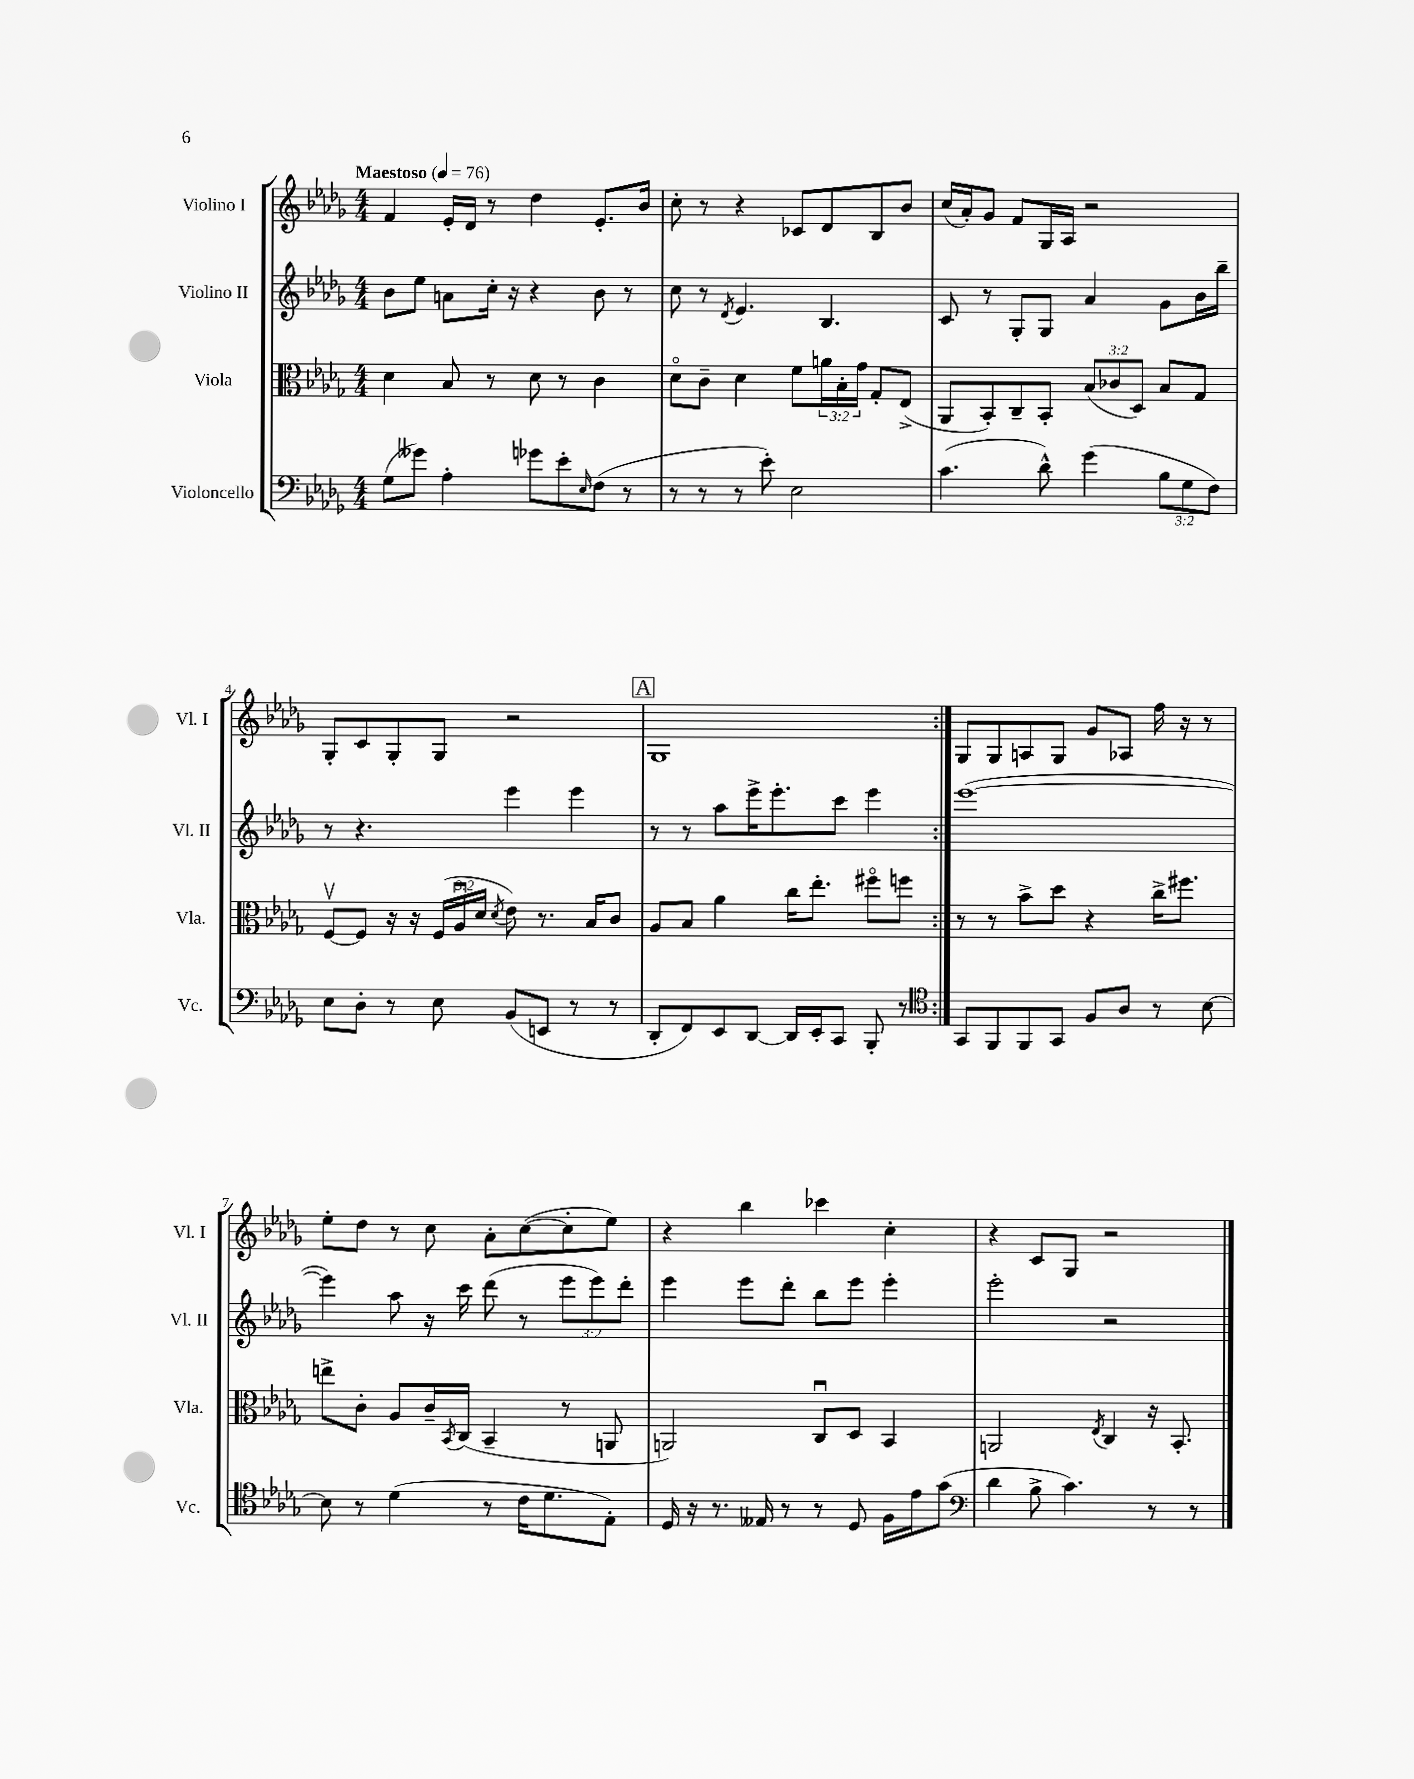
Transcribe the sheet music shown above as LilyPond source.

<<
\new StaffGroup <<
\new Staff = "s0" \with { instrumentName = "Violino I" shortInstrumentName = "Vl. I" } {
    \clef treble \key des \major \numericTimeSignature \time 4/4 \tempo "Maestoso" 4 = 76
    \repeat volta 2 { f'4 ees'16-. des'16 r8 des''4 ees'8.-. bes'16 |
    c''8-. r8 r4 ces'8 des'8 bes8 bes'8 |
    c''16( aes'16-.) ges'8 f'8 ges16 aes16 r2 |
    ges8-. c'8 ges8-. ges8 r2 |
    \mark \markup { \box "A" } ges1 | }
    ges8 ges8 a8 ges8 ges'8 aes8 f''16 r16 r8 |
    ees''8-. des''8 r8 c''8 aes'8-. c''8~( c''8-. ees''8) |
    r4 bes''4 ces'''4 c''4-. |
    r4 c'8 ges8 r2 \bar "|." |
}
\new Staff = "s1" \with { instrumentName = "Violino II" shortInstrumentName = "Vl. II" } {
    \clef treble \key des \major \numericTimeSignature \time 4/4 \override Staff.TupletNumber.text = #tuplet-number::calc-fraction-text
    \repeat volta 2 { bes'8 ees''8 a'8 c''16-. r16 r4 bes'8 r8 |
    c''8 r8 \acciaccatura { des'8 } ees'4. bes4. |
    c'8 r8 ges8-. ges8 aes'4 ges'8 bes'16 bes''16-- |
    r8 r4. ees'''4 ees'''4 |
    \mark \markup { \box "A" } r8 r8 aes''8 ees'''16-> ees'''8.-. c'''8 ees'''4 | }
    ees'''1~( |
    ees'''4) aes''8 r16 c'''16 des'''8( r8 \tuplet 3/2 { ees'''8 ees'''8) des'''8-. } |
    ees'''4 ees'''8 des'''8-. bes''8 ees'''8 ees'''4-. |
    ees'''2-. r2 \bar "|." |
}
\new Staff = "s2" \with { instrumentName = "Viola" shortInstrumentName = "Vla." } {
    \clef alto \key des \major \numericTimeSignature \time 4/4 \override Staff.TupletNumber.text = #tuplet-number::calc-fraction-text
    \repeat volta 2 { des'4 bes8 r8 des'8 r8 c'4 |
    des'8\flageolet c'8-- des'4 f'8 \tuplet 3/2 { a'16 bes16-. ges'16 } ges8-. ees8->( |
    aes,8 bes,8-.) c8-- bes,8-. \tuplet 3/2 { bes8( ces'8 des8) } bes8 ges8 |
    f8~\upbow f8 r16 r16 \tuplet 3/2 { f16( aes16\downbow des'16 } \acciaccatura { des'8 } ees'8) r8. bes16 c'8 |
    \mark \markup { \box "A" } aes8 bes8 aes'4 c''16 ees''8.-. fis''8\flageolet f''8 | }
    r8 r8 bes'8-> des''8 r4 c''16-> fis''8. |
    e''8-> c'8-. aes8 c'16-- \acciaccatura { bes,8 } c16( bes,4-- r8 a,8 |
    a,2) c8\downbow des8 bes,4 |
    a,2 \acciaccatura { ees8 } c4 r16 bes,8.-. \bar "|." |
}
\new Staff = "s3" \with { instrumentName = "Violoncello" shortInstrumentName = "Vc." } {
    \clef bass \key des \major \numericTimeSignature \time 4/4 \override Staff.TupletNumber.text = #tuplet-number::calc-fraction-text
    \repeat volta 2 { ges8( geses'8) aes4-. ges'8 ees'8-. \grace { ees16 } f8( r8 |
    r8 r8 r8 ees'8-.) ees2 |
    c'4.( des'8-^) ges'4( \tuplet 3/2 { bes8 ges8 f8) } |
    ees8 des8-. r8 ees8 bes,8( e,8 r8 r8 |
    \mark \markup { \box "A" } des,8-. f,8) ees,8 des,8~ des,16 ees,16-. c,8 bes,,8-. r8 | }
    \clef tenor ges,8 f,8 f,8 ges,8 f8 aes8 r8 bes8~ |
    bes8 r8 des'4( r8 c'16 des'8. ees8-.) |
    des16 r16 r8. eeses16 r8 r8 des8 f16 ees'16 ges'8( |
    \clef bass des'4 bes8-> c'4.) r8 r8 \bar "|." |
}
>>
>>
